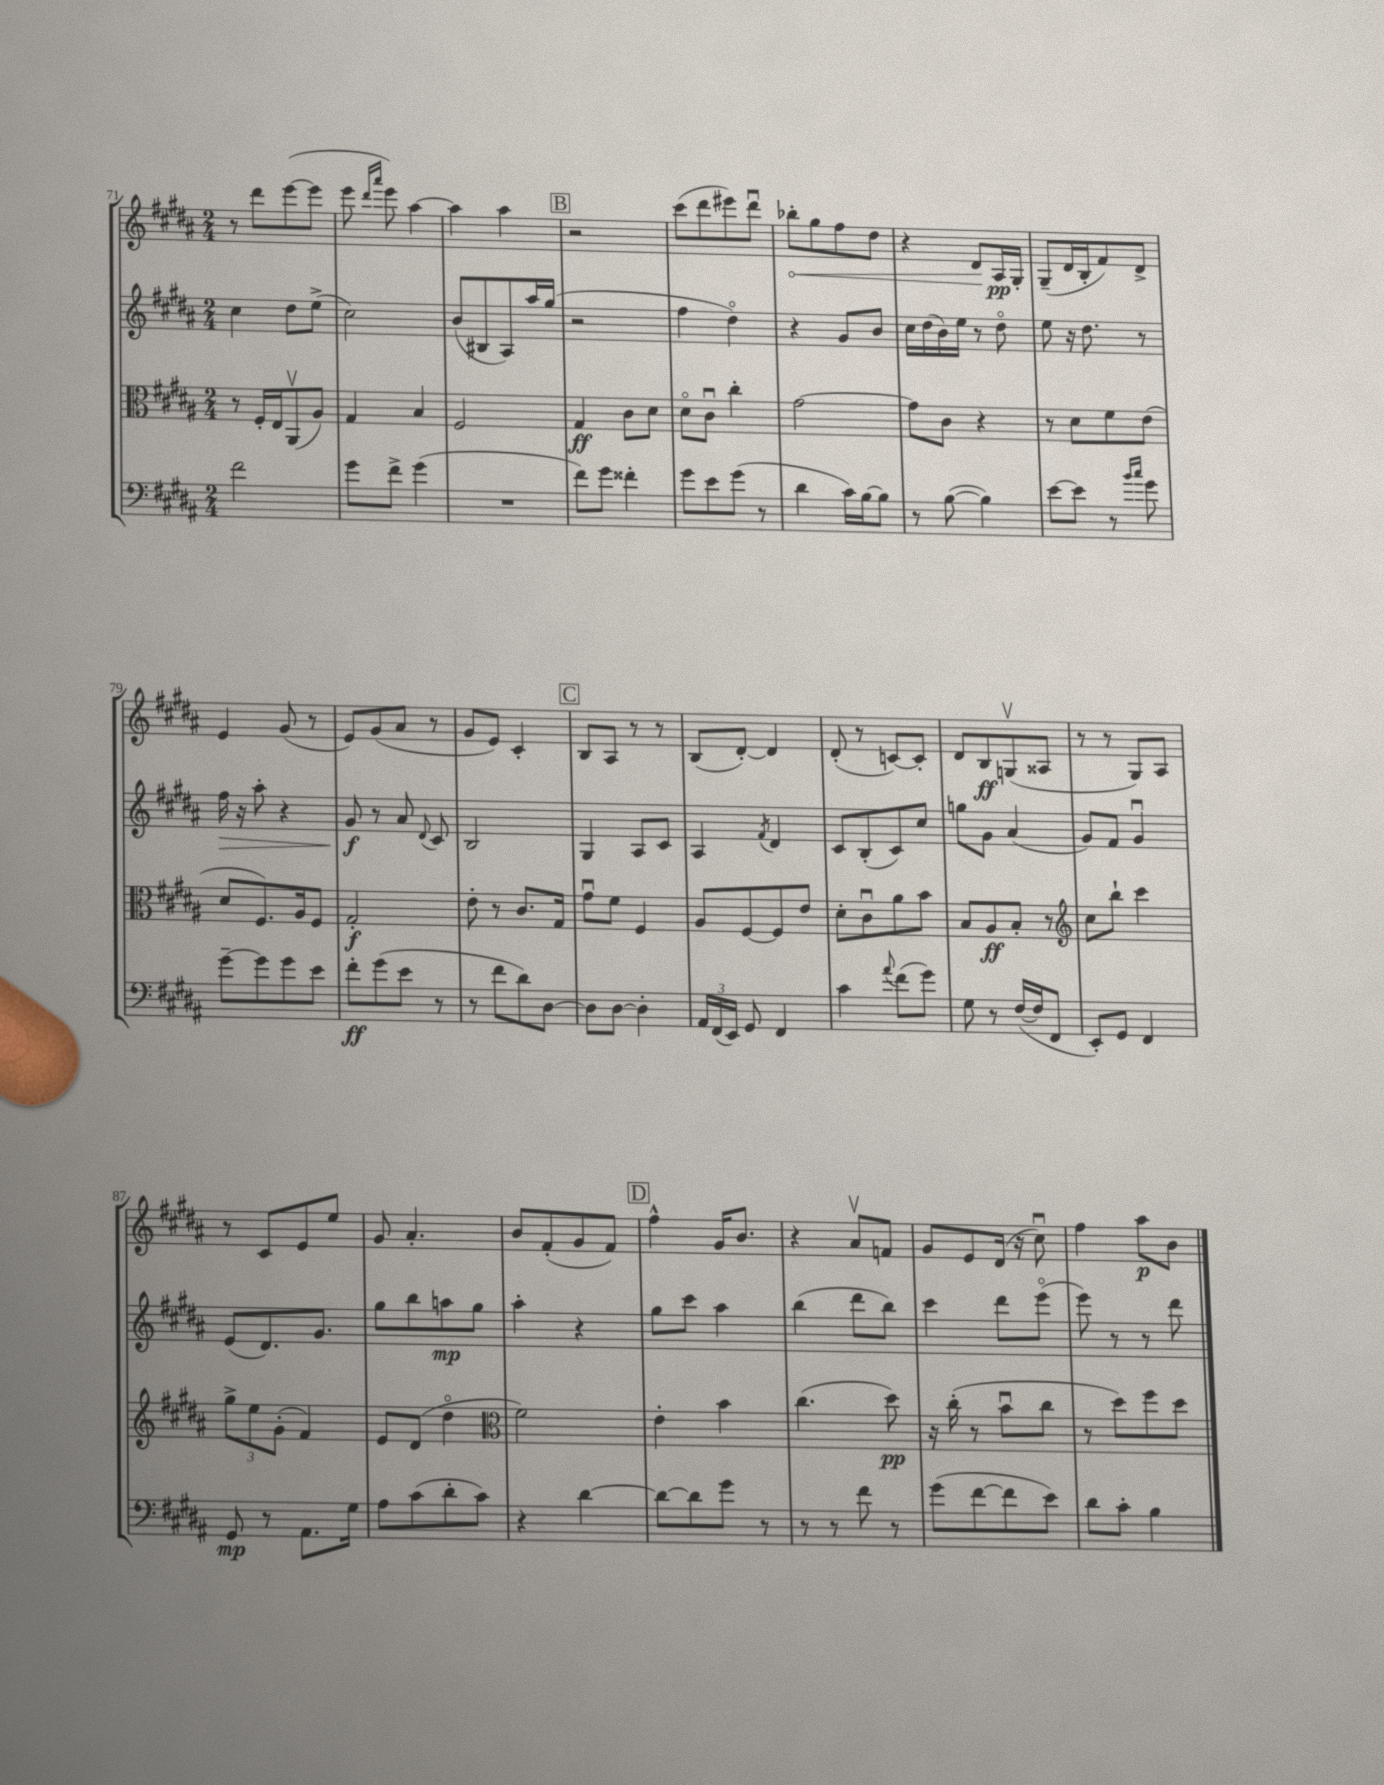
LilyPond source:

<<
\new StaffGroup <<
\new Staff = "s0" {
    \clef treble \key b \major \numericTimeSignature \time 2/4
    \autoBeamOff r8 dis'''8[ e'''8~( e'''8] |
    e'''8 \grace { dis'''16[ ais'''16] } e'''8) ais''4~ |
    ais''4 ais''4 |
    \mark \markup { \box "B" } r2 |
    cis'''8[( dis'''8 eis'''8) dis'''8]\downbow |
    \once \override Hairpin.circled-tip = ##t bes''8[-.\< gis''8 fis''8 dis''8] |
    r4 dis'8[\! ais16\pp gis16]-. |
    gis8[--( dis'16 b16-. fis'8) dis'8]-> |
    e'4 gis'8( r8 |
    e'8[) gis'8( ais'8] r8 |
    gis'8[ e'8]) cis'4-. |
    \mark \markup { \box "C" } b8[ ais8] r8 r8 |
    b8[( dis'8]~-.) dis'4 |
    dis'8-.( r8 c'8[~) c'8]-. |
    dis'8[ b8\ff g8\upbow( aisis8] |
    r8 r8 gis8[) ais8] |
    r8 cis'8[ e'8 e''8] |
    gis'8 ais'4.-. |
    b'8[ fis'8-.( gis'8 fis'8]) |
    \mark \markup { \box "D" } fis''4-^ gis'16[ b'8.] |
    r4 ais'8[\upbow f'8] |
    gis'8[ e'8 dis'16]( r16 cis''8\downbow) |
    fis''4 ais''8[\p b'8] \bar "|." |
}
\new Staff = "s1" {
    \clef treble \key b \major \numericTimeSignature \time 2/4
    \autoBeamOff cis''4 dis''8[ e''8]->( |
    cis''2) |
    b'8[( bis8 ais8) ais''16 gis''16]( |
    \mark \markup { \box "B" } r2 |
    fis''4 dis''4\flageolet) |
    r4 gis'8[ b'8] |
    cis''16[ dis''16( b'16) e''16] r8 dis''8\flageolet |
    e''8 r16 dis''8. r8 |
    fis''16\> r16 ais''8-. r4 |
    gis'8\f\! r8 ais'8 \appoggiatura { dis'8 } cis'8 |
    b2 |
    \mark \markup { \box "C" } gis4 ais8[ cis'8] |
    ais4 \acciaccatura { fis'8 } dis'4 |
    cis'8[ b8-.( cis'8) cis''8] |
    g''8[ gis'8] ais'4( |
    gis'8[) fis'8] gis'4\downbow |
    e'8[( dis'8.) gis'8.] |
    gis''8[ b''8 a''8\mp gis''8] |
    ais''4-. r4 |
    \mark \markup { \box "D" } gis''8[ cis'''8] ais''4 |
    b''4( dis'''8[ b''8]) |
    cis'''4 dis'''8[ e'''8]\flageolet( |
    e'''8) r8 r8 dis'''8 \bar "|." |
}
\new Staff = "s2" {
    \clef alto \key b \major \numericTimeSignature \time 2/4
    \autoBeamOff r8 fis16[-. e16 ais,8\upbow( ais8]) |
    gis4 b4 |
    fis2 |
    \mark \markup { \box "B" } gis4\ff cis'8[ dis'8] |
    dis'8[\flageolet cis'8]\downbow cis''4-. |
    gis'2~ |
    gis'8[ cis'8] r4 |
    r8 dis'8[ fis'8 e'8]( |
    dis'8[ fis8.) ais16 fis8] |
    gis2-.\f |
    e'8-. r8 cis'8.[ gis16] |
    \mark \markup { \box "C" } gis'8[\downbow fis'8] fis4 |
    ais8[ fis8~ fis8 e'8] |
    dis'8[-. cis'8\downbow ais'8 b'8] |
    b8[ ais8\ff b8]-. r8 |
    \clef treble cis''8[ b''8]-! cis'''4 |
    \tuplet 3/2 { gis''8[-> e''8 gis'8]-.( } fis'4) |
    e'8[ dis'8]( dis''4\flageolet |
    \clef alto fis'2) |
    \mark \markup { \box "D" } e'4-. b'4 |
    cis''4.( dis''8\pp) |
    r16 cis''16-.( r8 b'8[\downbow cis''8] |
    r8 dis''8[) fis''8 dis''8] \bar "|." |
}
\new Staff = "s3" {
    \clef bass \key b \major \numericTimeSignature \time 2/4
    \autoBeamOff fis'2 |
    gis'8[ fis'8]-> gis'4( |
    R2 |
    \mark \markup { \box "B" } fis'8[) gis'8] fisis'4-. |
    gis'8[ e'8 gis'8]( r8 |
    dis'4 cis'16[) b16~ b8] |
    r8 b8~( b4) |
    e'8[~ e'8] r8 \grace { b'16[ cis''16] } gis'8 |
    gis'8[~-- gis'8 gis'8 e'8] |
    fis'8[-.\ff gis'8( e'8] r8 |
    r8 fis'8[ dis'8) dis8]~ |
    \mark \markup { \box "C" } dis8[ dis8]~ dis4-. |
    \tuplet 3/2 { ais,16[ fis,16( e,16]) } gis,8 fis,4 |
    cis'4 \appoggiatura { ais'8 } fis'8[( gis'8]) |
    gis8 r8 fis16[~( fis16 fis,8] |
    e,8[-.) gis,8] fis,4 |
    gis,8\mp r8 ais,8.[ gis16] |
    ais8[ cis'8( dis'8-. cis'8]) |
    r4 dis'4~ |
    \mark \markup { \box "D" } dis'8[~ dis'8 gis'8] r8 |
    r8 r8 fis'8 r8 |
    gis'8[( fis'8~ fis'8 e'8]) |
    dis'8[ cis'8]-. b4 \bar "|." |
}
>>
>>
\layout { \context { \Score currentBarNumber = #71 } }
